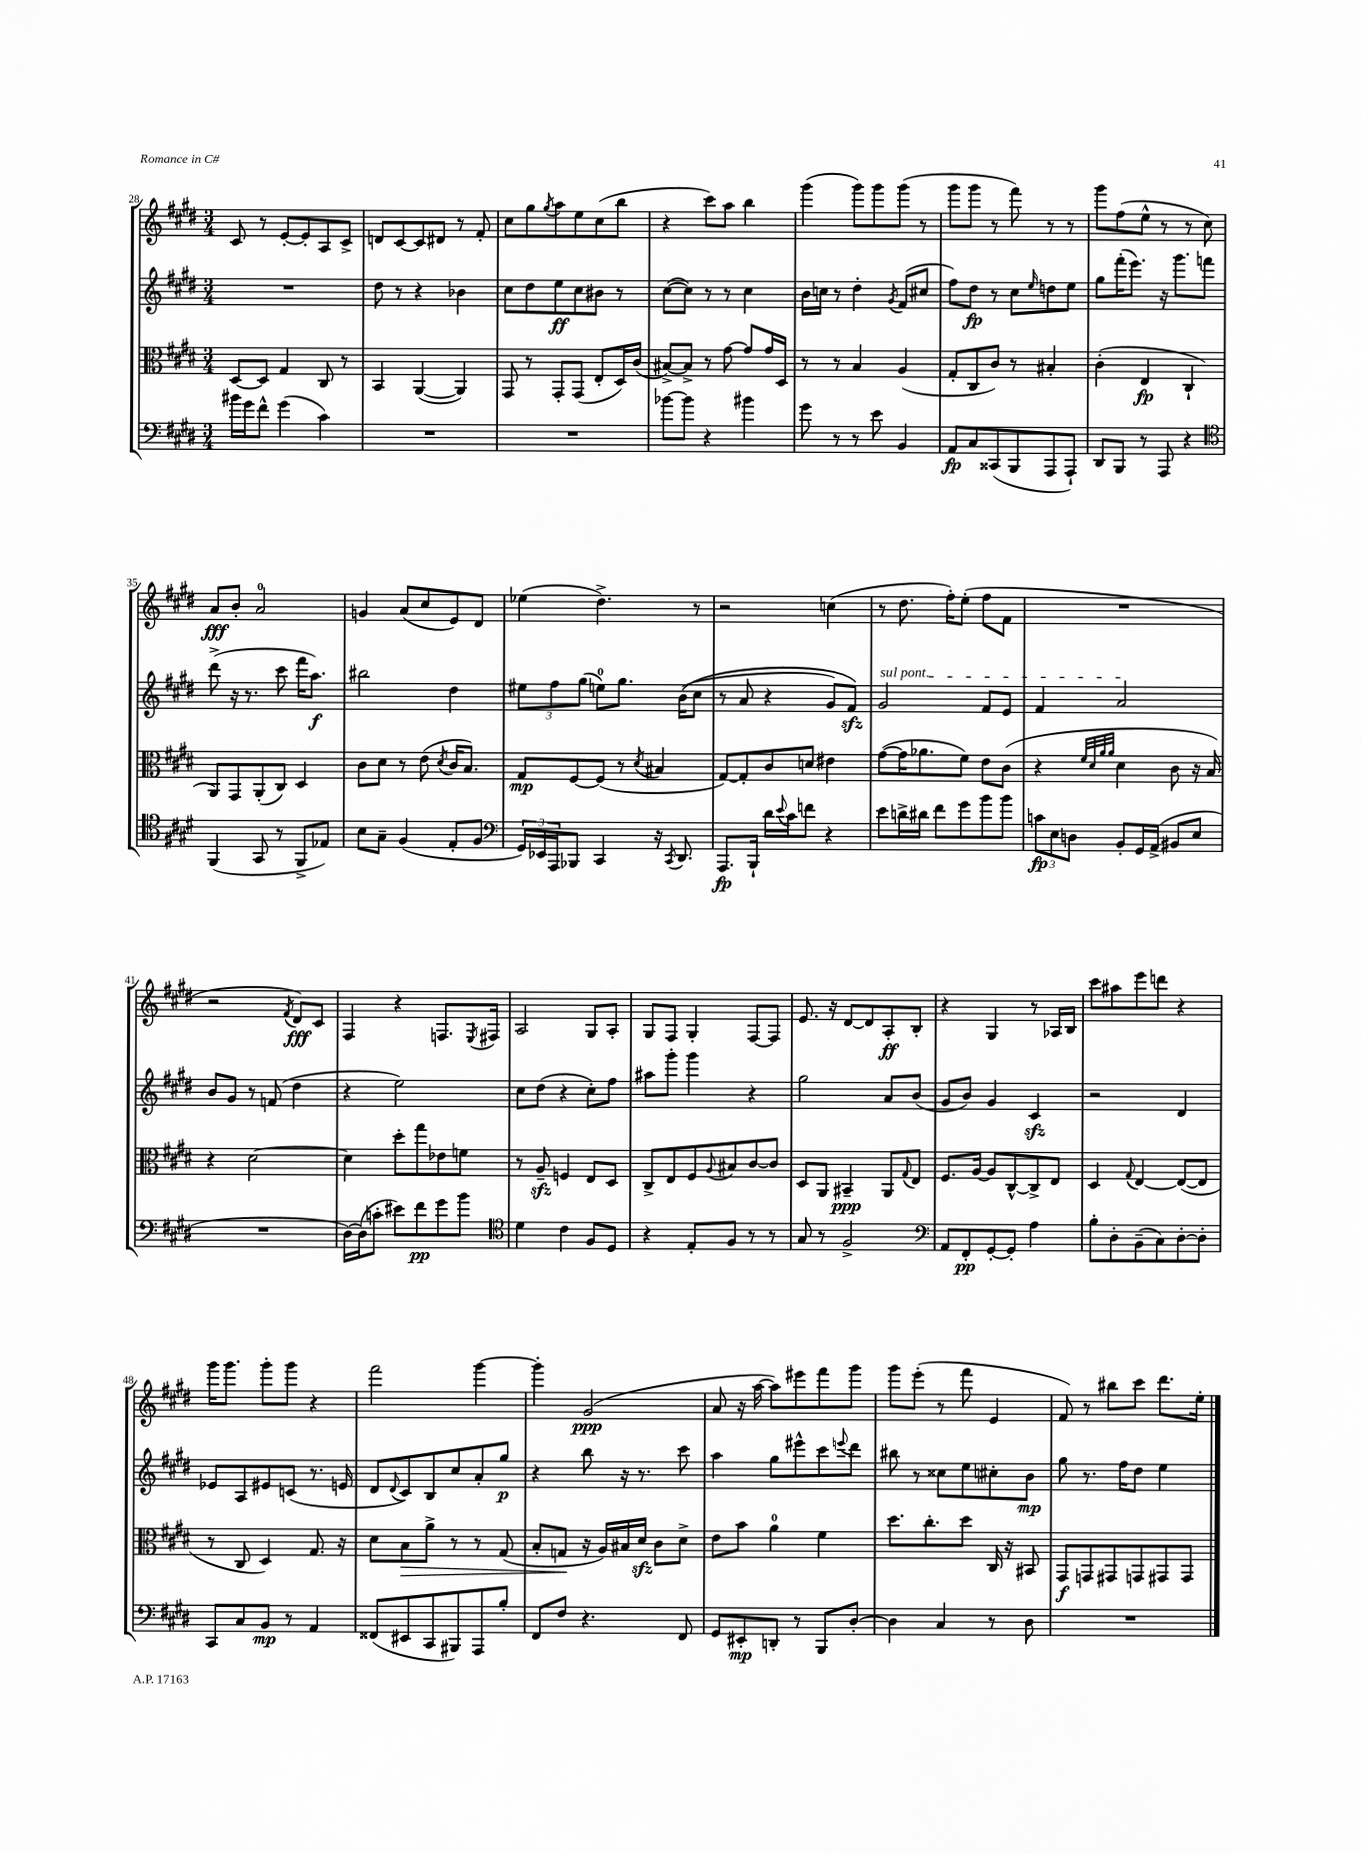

**kern	**kern	**kern	**kern
*staff4	*staff3	*staff2	*staff1
*clefF4	*clefC3	*clefG2	*clefG2
*k[f#c#g#d#]	*k[f#c#g#d#]	*k[f#c#g#d#]	*k[f#c#g#d#]
*M3/4	*M3/4	*M3/4	*M3/4
16b#	[8D#	2.r	8c#
16g#	.	.	.
8f#^^	8D#]	.	8r
(4g#	4G#	.	[8e'
.	.	.	8e']
4c#)	8C#	.	8A
.	8r	.	8c#^
=	=	=	=
2.r	4BB	8dd#	8d
.	.	8r	[8c#
.	([4AA	4r	8c#]
.	.	.	8d#
.	4AA])	4b-	8r
.	.	.	8f#'
=	=	=	=
2.r	8GG#	8cc#	8cc#
.	8r	8dd#	8gg#
.	.	.	8qgg#
.	8GG#'	8ee	8aa
.	(8GG#	8cc#	8ee
.	8E'	8b#	(8cc#
.	16D#)	8r	8bb
.	(16c#	.	.
=	=	=	=
[8b-	[8B#^)	([8cc#	4r
8b-]	8B#^]	8cc#])	.
4r	8r	8r	8ccc#)
.	[8g#	8r	8aa
4b#	8g#]	4cc#	4bb
.	16g#	.	.
.	16D#	.	.
=	=	=	=
8g#	8r	16b	(4ggg#
.	.	16cc	.
8r	8r	8r	.
8r	4B	4dd#'	8ggg#)
8e	.	.	8ggg#
.	.	8qg#	.
4BB	(4A	(8f#	(8ggg#
.	.	8cc#	8r
=	=	=	=
8AA	8G#'	8ff#)	8ggg#
8C#	8C#	8dd#	8ggg#
(8CC##	8c#)	8r	8r
8BBB	8r	8cc#	8fff#)
.	.	16qqee	.
8AAA	4B#'	8dd	8r
8AAA`)	.	8ee	8r
=	=	=	=
8DD#	(4c#'	8gg#	8ggg#
8BBB	.	(16fff#'	(8ff#
.	.	8.eee)	.
8r	4E	.	8ee^^
8AAA	.	16r	8r
.	.	8.ggg#	.
4r	4C#`	.	8r
.	.	8fff	8cc#)
=	=	=	=
*clefC4	*	*	*
(4FF#	8AA)	(8ddd#^	8a
.	8GG#	16r	8b'
.	.	8.r	.
8GG#	(8AA'	.	2a
8r	8C#)	8ccc#	.
8FF#^	4D#	16fff#	.
.	.	8.aa)	.
8E-)	.	.	.
=	=	=	=
8B	8c#	2bb#	4g
8G#~	8d#	.	.
(4F#	8r	.	(8a
.	(8e	.	8cc#
.	8qd#	.	.
8E'	16c#	4dd#	8e)
.	8.B)	.	.
8F#	.	.	8d#
=	=	=	=
*clefF4	*	*	*
24GG#)	8G#	12ee#	(4ee-
24EE-	.	.	.
24AAA	.	12ff#	.
8BBB-	[8F#	.	.
.	.	(12gg#	.
4CC#	(8F#]	8ee)	4.dd#^)
.	8r	8.gg#	.
.	8qd#	.	.
16r	4B#	.	.
8qCC#	.	.	.
8.DD#	.	&((16b	.
.	.	8cc#	8r
=	=	=	=
8.AAA	[8G#)	8r	2r
.	8G#']	8a	.
16BBB`	.	.	.
16d#	8c#	4r	.
8qqe	.	.	.
16c#	.	.	.
8f	8d	.	.
4r	4e#	8g#)	(4cc
.	.	8f#&)	.
=	=	=	=
8e	([8g#	2g#	8r
16d^	16g#]	.	8.dd#
16d#	8.a-	.	.
8f#	.	.	.
.	.	.	16ff#')
8g#	8f#)	.	(8ee'
8b	8e	8f#	8ff#
8b	(8c#	8e	8f#
=	=	=	=
12c	4r	4f#	2.r
12E	.	.	.
12D	.	.	.
.	32qqf#	.	.
.	32qqd#	.	.
.	32qqa	.	.
.	32qqa	.	.
8BB'	4d#	2a	.
16GG#	.	.	.
(16AA^	.	.	.
8BB#	8c#	.	.
8E	16r	.	.
.	16B)	.	.
=	=	=	=
2.r	4r	8b	2r
.	.	8g#	.
.	[2d#	8r	.
.	.	(8f	.
.	.	.	8qf#
.	.	4dd#	8d#)
.	.	.	8c#
=	=	=	=
[16D#)	4d#]	4r	4F#
(16D#]	.	.	.
8c'	.	.	.
8e#)	8dd#'	2ee)	4r
8f#	8gg#	.	.
8g#	8e-	.	8.F
8b	8f	.	.
.	.	.	8qE
.	.	.	16F#
=	=	=	=
*clefC4	*	*	*
4d#	8r	8cc#	2A
.	8A~	(8dd#	.
4c#	4F	4r	.
8F#	8E	8cc#')	8G#
8D#	8D#	8ff#	8A'
=	=	=	=
4r	8C#^	8aa#	8G#
.	8E	8ggg#'	8F#
8E'	8F#	4ggg#	4G#'
.	8qqA	.	.
8F#	8B#	.	.
8r	[8c#	4r	[8F#
8r	8c#]	.	8F#]
=	=	=	=
8G#	8D#	2gg#	8.e
8r	8AA	.	.
.	.	.	16r
2F#^	4BB#~	.	[8d#
.	.	.	8d#]
.	8AA	8a	8A'
.	8qqG#	.	.
.	8E	(8b	8B'
=	=	=	=
*clefF4	*	*	*
8AA	8.F#	8g#	4r
8FF#'	.	8b)	.
.	[16A	.	.
[8GG#'	8A]	4g#	4G#
8GG#']	[8C#^^	.	.
4A	8C#^]	4c#	8r
.	8E	.	16A-
.	.	.	16B
=	=	=	=
8B'	4D#	2r	8ccc#
8D#'	.	.	8aa#
.	8qqG#	.	.
(8BB~	[4E	.	8eee
8C#)	.	.	8ddd
[8D#'	(8E_	4d#	4r
8D#']	8E]	.	.
=	=	=	=
8CC#	8r	8e-	16ggg#
.	.	.	8.ggg#
8C#	8C#	8A	.
8BB	4D#)	8e#	8ggg#'
8r	.	(8c	8ggg#
4AA	8.G#	8.r	4r
.	16r	16e	.
=	=	=	=
(8FF##	8d#	8d#	2fff#
.	.	8qqd#	.
8EE#	8B	8c#)	.
8CC#	8a^	8B	.
8BBB#)	8r	8cc#	.
8AAA	8r	8a'	[4ggg#
8B'	(8G#	8gg#	.
=	=	=	=
8FF#	8B'	4r	4ggg#']
8F#	8G	.	.
4.r	16r	8bb	(2g#
.	16A)	.	.
.	16B#	16r	.
.	16d#	8.r	.
.	8c#	.	.
8FF#	8d#^	8ccc#	.
=	=	=	=
8GG#	8e	4aa	8a
8EE#'	8b	.	16r
.	.	.	[16aa
8DD'	4a	8gg#	8aa])
8r	.	8eee#^^	8eee#
8BBB	4f#	8ccc#	8fff#
.	.	8qqeee	.
[8D#'	.	8ddd#	8ggg#
=	=	=	=
4D#]	8.dd#	8bb#	8ggg#
.	.	8r	(8eee'
.	8.cc#'	.	.
4C#	.	8cc##	8r
.	8dd#	8ee	8fff#
8r	16C#	8cc#'	4e
.	16r	.	.
8D#	8BB#	8b	.
=	=	=	=
2.r	8GG#	8gg#	8f#)
.	8GG	8.r	8r
.	8GG#	.	8bb#
.	.	16ff#	.
.	8GG	8dd#	8ccc#
.	8GG#	4ee	8.ddd#
.	8GG#	.	.
.	.	.	16ee'
==	==	==	==
*-	*-	*-	*-
